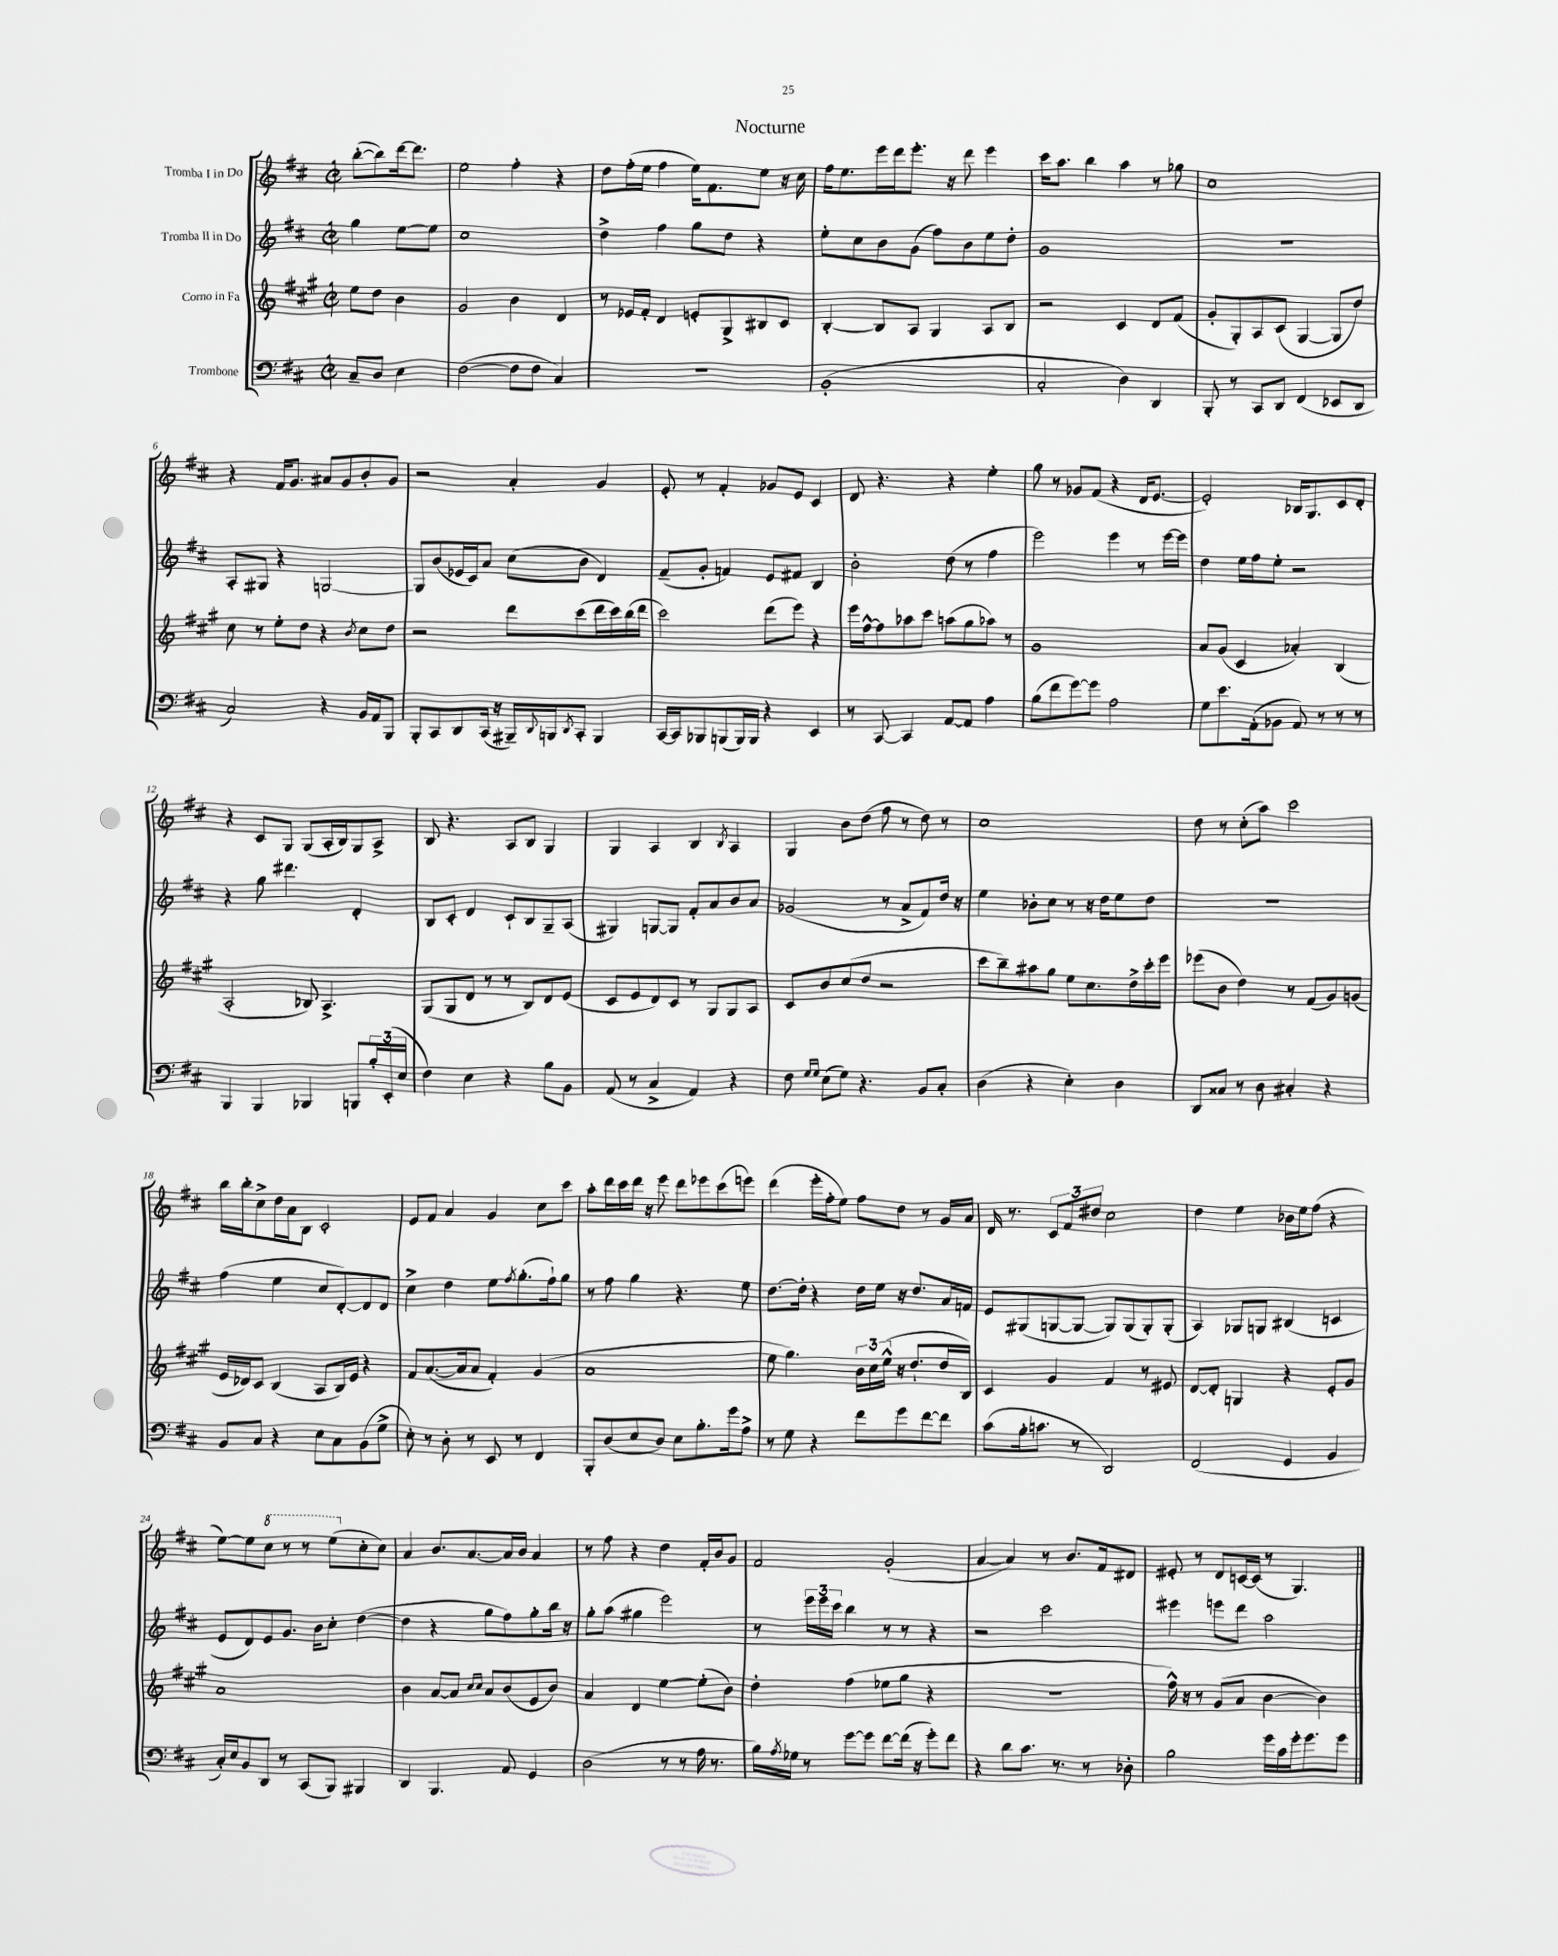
\header { title = "Nocturne" }
<<
\new StaffGroup <<
\new Staff = "s0" \with { instrumentName = "Tromba I in Do" } {
    \clef treble \key d \major \defaultTimeSignature \time 2/2 \partial 2
    b''8~-.( b''8) d'''16~ d'''8. |
    e''2 fis''4-. r4 |
    d''8 fis''16-.( e''16 fis''4 e''16) fis'8. e''8 r16 cis''16 |
    fis''16 e''8. e'''16 d'''16 e'''8.-. r16 d'''8 e'''4 |
    cis'''16 a''8. b''4 a''4 r8 ges''8 |
    cis''1 |
    r4 fis'16 g'8. ais'8 g'8 b'8-. g'8 |
    r2 a'4-. g'4 |
    e'8-. r8 fis'4-. ges'8 e'8 cis'4 |
    d'8 r4. r4 e''4-. |
    g''8 r8 ges'8 fis'8( r4 d'16 e'8.~ |
    e'2-.) bes16 g8. cis'8 d'8-. |
    r4 cis'8 g8 g8( a16-. b16) g8 a8-> |
    b8 r4. a8 b8 g4 |
    g4 a4 b4 \acciaccatura { b8 } a4 |
    g4 b'8 d''8( fis''8 r8 d''8) r8 |
    cis''1 |
    d''8 r8 cis''8-.( a''8) cis'''2 |
    b''16 b''16-. cis''8-> d''16 a'16 b8 cis'2-. |
    e'8 fis'8 a'4 g'4 cis''8 cis'''8 |
    a''8-. d'''16 cis'''16 d'''16 r16 e'''8 d'''8 ees'''8 cis'''8( e'''8) |
    d'''4( e'''16-. fis''16-. e''8) fis''8 d''8 r8 g'16 a'16 |
    d'16 r8. \tuplet 3/2 { cis'8 fis'8 dis''8 } cis''2 |
    d''4 e''4 bes'16 e''16 fis''8( r4 |
    e''8~) e''8 \ottava #1 cis'''8 r8 r8 e'''8( \ottava #0 cis''8-. cis''8) |
    a'4 b'8. a'8.~ a'16 b'16 a'4 |
    r8 fis''8 r4 d''4 fis'16-. b'16 g'8 |
    fis'2 g'2-.( |
    a'4~ a'4) r8 b'8. fis'16 dis'8 |
    eis'8-. r8 d'8 c'16~ c'16( r8 g4.) \bar "|." |
}
\new Staff = "s1" \with { instrumentName = "Tromba II in Do" } {
    \clef treble \key d \major \defaultTimeSignature \time 2/2 \partial 2
    g''4 e''8~ e''8 |
    cis''1 |
    d''4-> fis''4 g''8 d''8 r4 |
    e''8-. cis''8 b'8 g'8( fis''8) b'8 e''8 d''8-. |
    g'1 |
    R1 |
    a8-. gis8 r4 g2~ |
    g8 b'8( ees'16 cis'16) a'8 cis''8( b'8 d'4) |
    fis'8--( g'8-. f'4) e'8 fis'8 b4 |
    b'2-. d''8( r8 fis''4 |
    e'''2) e'''4 r8 e'''16~ e'''16 |
    d''4 e''16 fis''16 e''8-. r2 |
    r4 g''8 dis'''4. d'4-. |
    b8 cis'8-. d'4 cis'8-! b8 g8-- a8( |
    gis4) g8~ g8 fis'8-. a'8 b'8 a'8 |
    ges'2( r8 a'8-> fis'8) d''16 r16 |
    e''4 bes'8-. cis''8 r8 r16 d''16 e''8 d''8 |
    R1 |
    fis''4( e''4 cis''8 d'8~-.) d'8 d'8 |
    cis''4-> d''4 e''8 \acciaccatura { fis''8 } g''8.-.( fis''16-!) g''8 |
    r8 fis''8 g''4 r4. e''8 |
    d''8.~ d''16-. r4 d''16 e''16 r16 d''8. a'16 f'16 |
    e'8 gis8( g8~ g8~ g8) g8( g8-.) g8-.( |
    a4) ges8 g8 bis4( c'4 |
    e'8 d'8) e'8 g'8. b'16 cis''8-. d''4~( |
    d''4 r4 g''8 fis''8) g''8-. b''16 r16 |
    g''8-. a''8( gis''4 e'''2) |
    r8 \tuplet 3/2 { e'''16 e'''16 cis'''16 } b''4 r8 r8 r4 |
    r2 cis'''2 |
    eis'''4 e'''8 d'''8 a''2 \bar "|." |
}
\new Staff = "s2" \with { instrumentName = "Corno in Fa" } {
    \clef treble \key a \major \defaultTimeSignature \time 2/2 \partial 2
    e''8 d''8 b'4 |
    gis'2 b'4 d'4 |
    r8 ees'16 fis'16-. d'4 e'8-. gis8-> bis8 cis'8 |
    b4~-. b8 a8 gis4 a8 b8 |
    r2 cis'4 d'8 fis'8( |
    gis'8-. gis8-.) a8 cis'8( gis4~ gis8 d''8) |
    cis''8 r8 e''8-. d''8 r4 \acciaccatura { b'8 } cis''8 d''8 |
    r2 d'''8 cis'''8( d'''16 cis'''16) b''16( d'''16 |
    cis'''2) d'''8( e'''8) r4 |
    e'''16 fis''16~-^ fis''8 aes''8 cis'''8 a''8( gis''8 aes''8) r8 |
    gis'1 |
    a'8 gis'8( cis'4 aes'4-.) b4( |
    a2-. bes8) a4.-> |
    gis8( gis8 d'8 r8 r8 b8) d'8 e'8( |
    cis'8 e'8 d'8) cis'8 r8 gis8 gis8 a8 |
    cis'8 b'8 cis''8( d''8 r2 |
    cis'''8 b''8--) ais''8 gis''8 e''8 cis''8. d''16-> cis'''16-. e'''16 |
    ees'''8( b'8 d''4) r8 fis'8( gis'8) g'8( |
    e'16 des'16) cis'8 b4( a8 b16) e'16 r4 |
    fis'8 a'8.~( a'16 a'8 fis'4-.) gis'4( |
    a'1 |
    e''8 gis''4.) \tuplet 3/2 { b'16 cis''16 e''16-^( } r16 d''8.-! d''16 b16) |
    cis'4 gis'4 fis'4 r8 eis'8 |
    d'8~ d'8-. g4 r4 e'8-. gis'8 |
    a'1 |
    b'4 a'8~ a'8 \grace { cis''16 cis''16 } a'8 b'8( e'8 b'8) |
    a'4 d'4 e''4~ e''8-.( b'8) |
    d''4-. fis''4( ees''8 gis''8 r4 |
    R1 |
    fis''16-^) r16 r8 gis'8( a'8 b'4~ b'4) \bar "|." |
}
\new Staff = "s3" \with { instrumentName = "Trombone" } {
    \clef bass \key d \major \defaultTimeSignature \time 2/2 \partial 2
    cis8-- d8 e4 |
    fis2~( fis8 fis8 cis4) |
    R1 |
    b,1-.( |
    cis2-. d4) d,4 |
    b,,8-. r8 cis,8 d,8 fis,4( ees,8 d,8 |
    cis2) r4 b,16 a,16 b,,8 |
    b,,8-. cis,8 d,8 cis,16( r16 bis,,16--) \appoggiatura { d,8 } b,,16 \acciaccatura { d,8 } cis,8-. b,,4 |
    cis,16~ cis,16 bes,,8 b,,8( b,,16) b,,16 r4 e,4 |
    r8 cis,8~ cis,4 a,8~ a,8 a4 |
    b8( fis'8 g'8~) g'8 a2 |
    g8 e'8. a,16-.( bes,8 a,8) r8 r8 r8 |
    b,,4 b,,4 bes,,4 b,,8 \tuplet 3/2 { b16-. e,16-.( e16 } |
    fis4) e4 r4 b8 b,8 |
    a,8( r8 cis4-> a,4) r4 |
    fis8 \grace { g16 g16 } e8( g8) r4. b,8 cis8-. |
    d4( r4 e4-.) d4 |
    d,8 cisis8 r8 d8 cis4-. r4 |
    b,8 cis8 r4 e8 cis8 b,8( g8-> |
    e8-.) r8 d8-. r8 e,8 r8 fis,4 |
    b,,8-. d8( e8 d8) e8 b8.-. g'16 a8-> |
    r8 g8 r4 fis'8 g'8 fis'8~ fis'8 |
    cis'8( b16-. c'8. r8 d,2) |
    fis,2( g,4 b,4 |
    cis16-.) e16 b,8 d,8 r8 cis,8( b,,8) bis,,4 |
    d,4 b,,4. a,8 g,4 |
    d2( r8 r8 a16 r8. |
    b16) \acciaccatura { a8 } ges16 r8 g'8~ g'8 fis'8~ fis'16( r16 g'8-.) fis'8 |
    r4 d'8 cis'8. r8. r8 des8-. |
    b2 g'16 cis'16 g'16-. g'8. g'8 \bar "|." |
}
>>
>>
